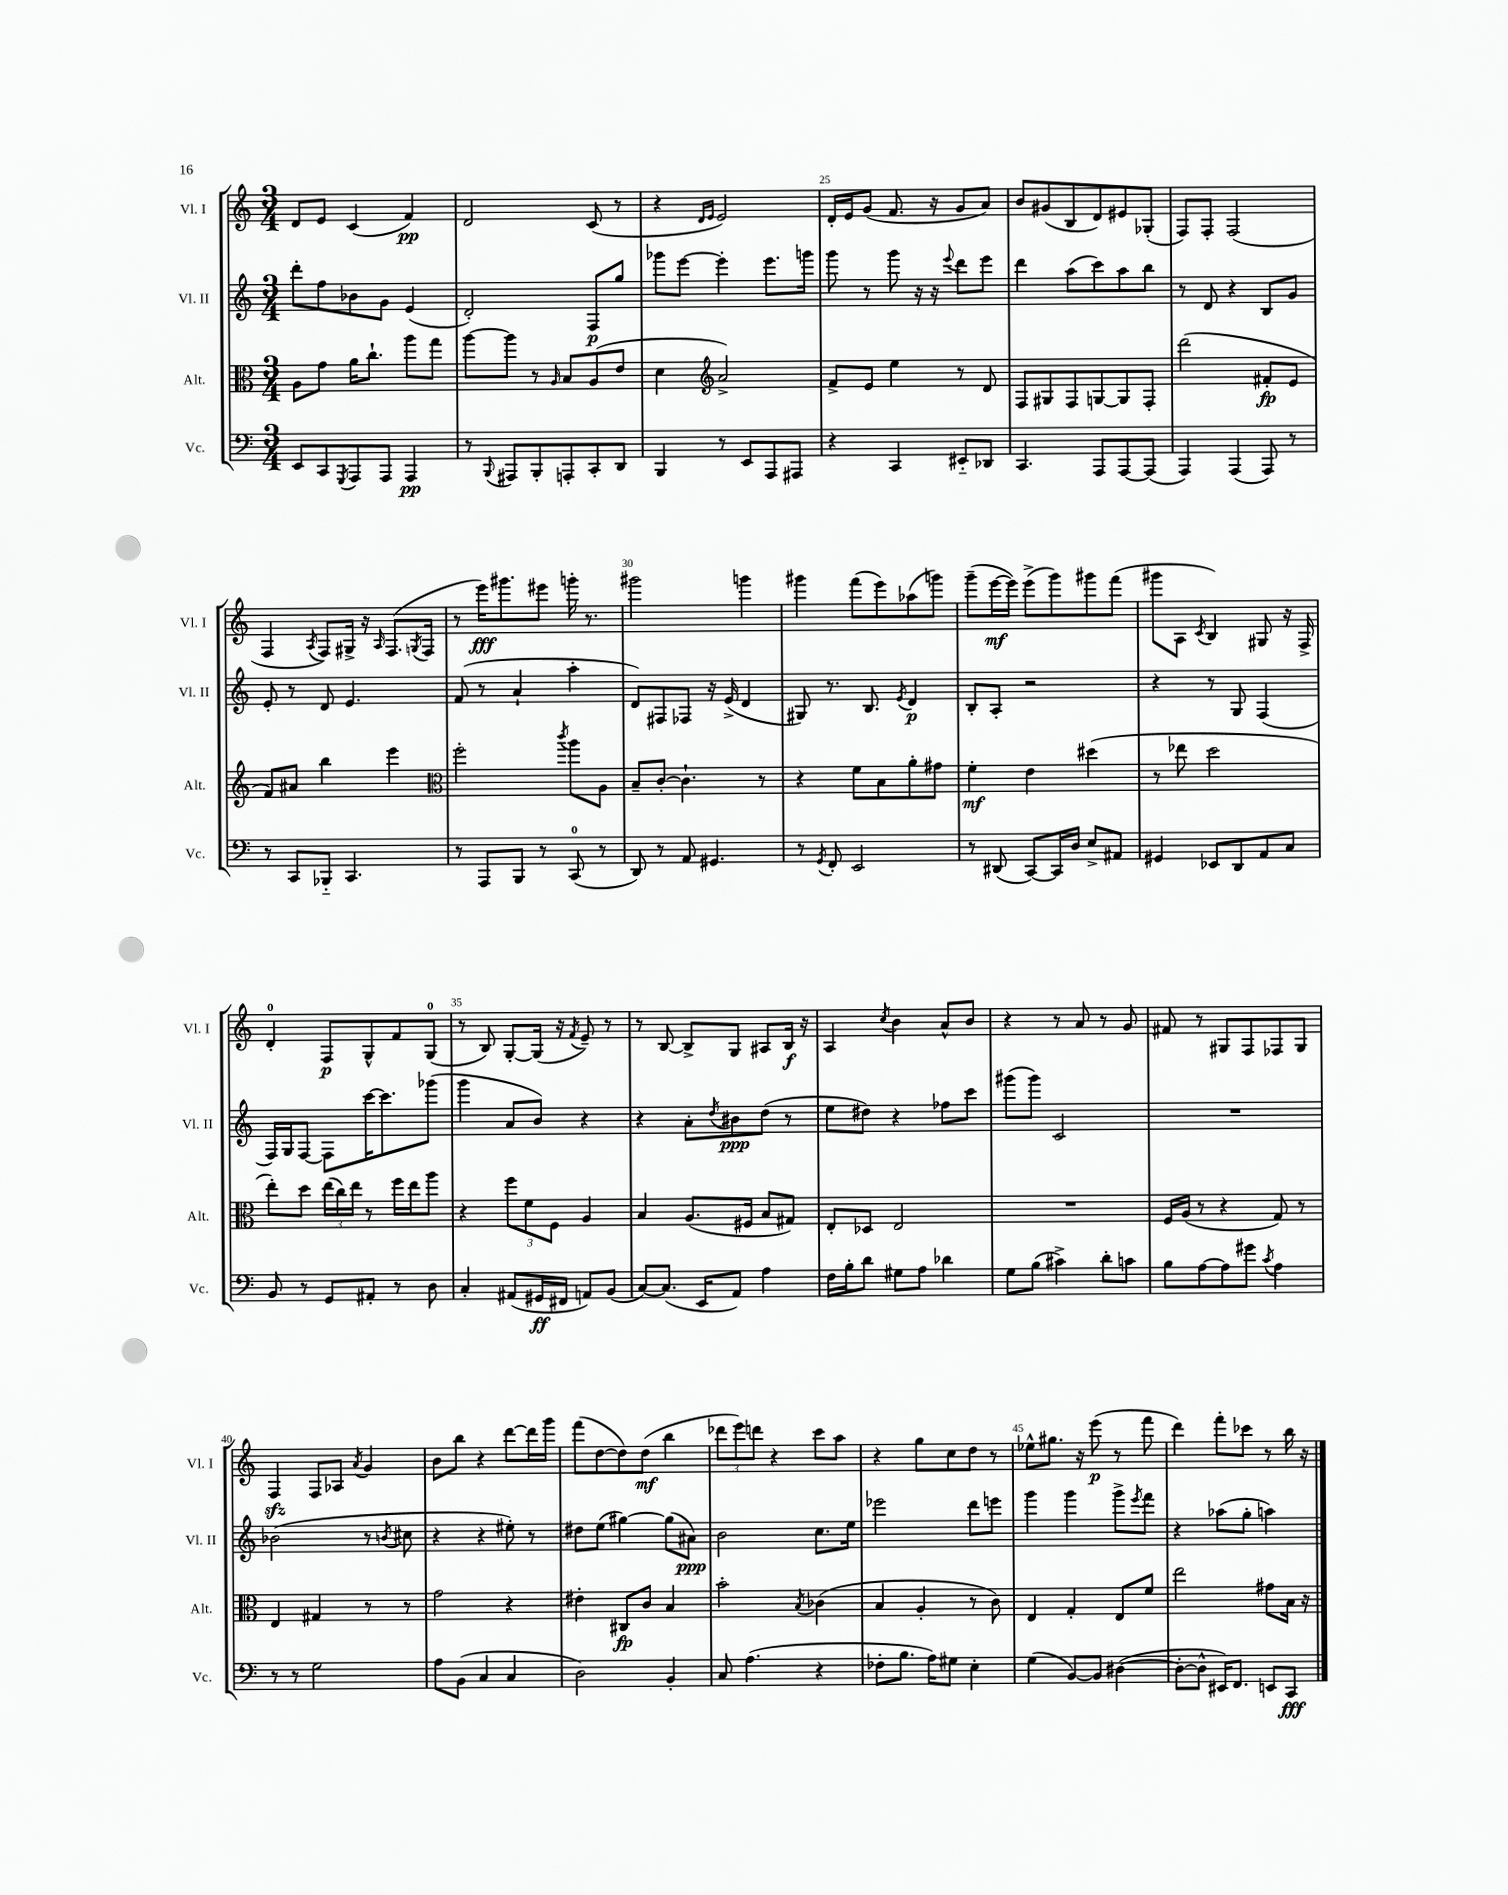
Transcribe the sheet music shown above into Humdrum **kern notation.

**kern	**kern	**kern	**kern
*staff4	*staff3	*staff2	*staff1
*clefF4	*clefC3	*clefG2	*clefG2
*k[]	*k[]	*k[]	*k[]
*M3/4	*M3/4	*M3/4	*M3/4
8EE/L	8A\L	8ddd'\L	8d/L
8CC/	8g\J	8ff\	8e/J
8qGGG/	.	.	.
8AAA/	16a\LK	8b-\	(4c/
.	8.cc`\J	.	.
8AAA/J	.	8g\J	.
4AAA/	8aa\L	(4e/	4f/)
.	8gg\J	.	.
=	=	=	=
8r	[8aa\L	2d'/)	2d/
8qqBBB/	.	.	.
8AAA#/L	8aa\]J	.	.
8BBB'/	8r	.	.
.	16qqA/	.	.
8AAA'/	8B/L	.	.
8CC'/	(8A/	8F/L	(8c/
8DD/J	8e/J	8gg/J	8r
=	=	=	=
4BBB/	4d\	8ggg-\L	4r
.	.	[8eee\J	.
*	*clefG2	*	*
.	.	.	16qqd/LL
.	.	.	16qqe/JJ
8r	2a^/)	4eee'\]	2e/)
8EE/L	.	.	.
8AAA/	.	8.eee\L	.
8AAA#/J	.	.	.
.	.	16ggg\Jk	.
=	=	=	=
4r	8f^/L	8ggg\	16d'/LL
.	.	.	16e/J
.	8e/J	8r	(8g/J
4CC/	4ee\	8ggg\	8.f/
.	.	16r	.
.	.	16r	16r
.	.	8qqeee/	.
8EE#'~/L	8r	8ddd\L	8g/L
8DD-/J	8d/	8eee\J	8a/J)
=	=	=	=
4.CC/	8F/L	4ddd\	8b/L
.	8G#/	.	(8g#/
.	8F/	(8aa\L	8B/
8AAA/L	[8G/	8ccc\)	8d/)
[8AAA/	8G/]	8aa\	8e#/
(8AAA/]J	8F'/J	8bb\J	(8G-'/J
=	=	=	=
4AAA/)	(2ddd\	8r	8F/L)
.	.	8d/	8F'/J
(4AAA/	.	4r	(2F/
8AAA/)	8f#'/L	8B/L	.
8r	8e/J	8g/J	.
=	=	=	=
8r	8f/L)	8e'/	4F/
8CC/L	8a#/J	8r	.
.	.	.	8qA/
8BBB-'~/J	4bb\	8d/	8F/L)
4.CC/	.	4.e/	16G#^/Jk
.	.	.	16r
.	.	.	16qqA/
.	4eee\	.	(8.F/L
.	.	.	8qG/
.	.	.	16F/Jk
=	=	=	=
*	*clefC3	*	*
8r	2ff'\	(8f/	8r
8AAA/L	.	8r	16eee\LK)
.	.	.	8.ggg#\
8BBB/J	.	4a`/	.
8r	.	.	8eee#\J
.	8qccc/	.	.
(8CC/	8aa\L	4aa'\	16ggg'\
.	.	.	8.r
8r	8A\J	.	.
=	=	=	=
8DD/)	8B~/L	8d/L)	2ggg#\
8r	[8c'/J	8F#/	.
8AA/	4.c`\]	8F-/J	.
4.GG#/	.	16r	.
.	.	(16e^/	.
.	.	4d/	4ggg\
.	8r	.	.
=	=	=	=
8r	4r	8G#/)	4ggg#\
8qGG/	.	.	.
8FF'/	.	8.r	.
2EE/	8f\L	.	(8fff\L
.	.	8.B/	.
.	8B\	.	8eee\)
.	.	8qe/	.
.	8a'\	4d/	(8aa-\
.	8g#\J	.	8ggg\J)
=	=	=	=
8r	4f'\	8B'/L	(8ggg~\L
(8DD#/	.	8A'/J	[16eee\L
.	.	.	16eee\]JJ)
[8CC/L)	4e\	2r	(8eee^\L
16CC/]L	.	.	8ggg\)
16D/JJ	.	.	.
8E^/L	(4dd#\	.	8ggg#\
8AA#/J	.	.	(8fff\J
=	=	=	=
4GG#/	8r	4r	8ggg#\L
.	8ee-\	.	8A\J
.	.	.	8qc/
8EE-/L	2dd\	8r	4B/)
8DD/	.	8G/	.
8AA/	.	(4F/	8G#/
8C/J	.	.	16r
.	.	.	16F^/
=	=	=	=
8BB/	8ee'\L)	16F/LL)	4d'/
.	.	16G/J	.
8r	8dd\J	[8F/J	.
8GG/L	(24ee\LL	8F\]L	8F/L
.	24cc\)	.	.
.	24ee\JJ	.	.
8AA#'/J	8r	[16ccc\K	8G^^/
.	.	8.ccc\]	.
8r	16ff\LL	.	8f/
.	16ee\J	.	.
8D\	8aa\J	(8ggg-\J	(8G/J
=	=	=	=
4C'/	4r	4ggg\	8r
.	.	.	8B/)
(8AA#/L	12ff\L	8a/L	[8G'/L
.	12f\	.	.
16GG#/L	.	8b/J)	(16G/]Jk
.	12F\J	.	.
16FF#/JJ	.	.	16r
.	.	.	8qf/
8AA/L)	4A/	4r	8e~/)
(8BB/J	.	.	8r
=	=	=	=
[8C/L)	4B/	4r	8r
(8.C/]J	.	.	[8B/
.	(8.A/L	8a'\L	8B^/]L
16EE/LK	.	.	.
.	.	8qdd/	.
8AA/J)	.	8b#\	8G/J
.	16F#/Jk	.	.
4A\	8B/L	(8dd\J	8A#/L
.	8G#/J)	8r	16B/Jk
.	.	.	16r
=	=	=	=
16F\LL	8E'/L	8ee\L	4A/
16B'\J	.	.	.
8d\J	8D-/J	8dd#\J)	.
.	.	.	8qcc/
8G#\L	2E/	4r	4b\
8A\J	.	.	.
4d-\	.	8ff-\L	8a^^/L
.	.	8ccc\J	8b/J
=	=	=	=
8G\L	2.r	(8ggg#\L	4r
(8B\J	.	8ggg#\J)	.
4c#^\)	.	2c/	8r
.	.	.	8a/
8d'\L	.	.	8r
8c\J	.	.	8g/
=	=	=	=
8B\L	16F/LL	2.r	8f#/
.	(16A/JJ	.	.
[8A\	8r	.	8r
8A\]	4r	.	8G#/L
8g#\J	.	.	8F/
8qc/	.	.	.
4A\	8G/)	.	8F-/
.	8r	.	8G#/J
=	=	=	=
8r	4E/	(2b-\	4F/
8r	.	.	.
2G\	4G#/	.	8F/L
.	.	.	8A-/J
.	.	.	8qa/
.	8r	8r	4g/
.	.	8qb/	.
.	8r	8cc#\	.
=	=	=	=
8A\L	2g\	4r	8b\L
(8BB\J	.	.	8bb\J
4C/	.	4r	4r
4C/	4r	8ee#'\)	[8ddd\L
.	.	8r	16ddd\]L
.	.	.	16ggg\JJ
=	=	=	=
2D\)	4e#'\	8dd#\L	(8fff\L
.	.	(8ee\J	[8dd\
.	8C#/L	[4gg#\)	8dd\])
.	8c/J	.	(8dd\J
4BB'/	4B/	(8gg#\]L	4bb\
.	.	8a#\J)	.
=	=	=	=
8C/	2b'\	2b\	12ddd-\L
.	.	.	12eee\)
(4.A\	.	.	.
.	.	.	12ddd\J
.	.	.	4r
.	8qB/	.	.
4r	(4c-\	8.cc\L	8ccc\L
.	.	.	8aa\J
.	.	16ee\Jk	.
=	=	=	=
8F-'\L	4B/	2eee-\	4r
8.B\J	.	.	.
.	4A'/	.	8gg\L
16A\LK)	.	.	.
8G#\J	.	.	8cc\
4E'\	8r	8ddd\L	8dd\J
.	8c\)	8eee\J	8r
=	=	=	=
(4G\	4E/	4ggg\	8ee-^^\L
.	.	.	8.gg#\J
[8BB/L)	4G'/	4ggg\	.
.	.	.	16r
8BB/]J	.	.	(8eee\
([4D#\	8E/L	8ggg^\L	8r
.	.	8qeee/	.
.	8f/J	8fff\J	8fff\
=	=	=	=
8D#'\_L	2ee\	4r	4ddd\)
8D#^^\]J	.	.	.
16EE#/LK)	.	(8aa-\L	8fff'\L
8.FF/J	.	.	.
.	.	8gg'\J	8ccc-\J
8EE/L	8g#\L	4aa\)	8r
8CC/J	16B\Jk	.	16bb\
.	16r	.	16r
==	==	==	==
*-	*-	*-	*-
